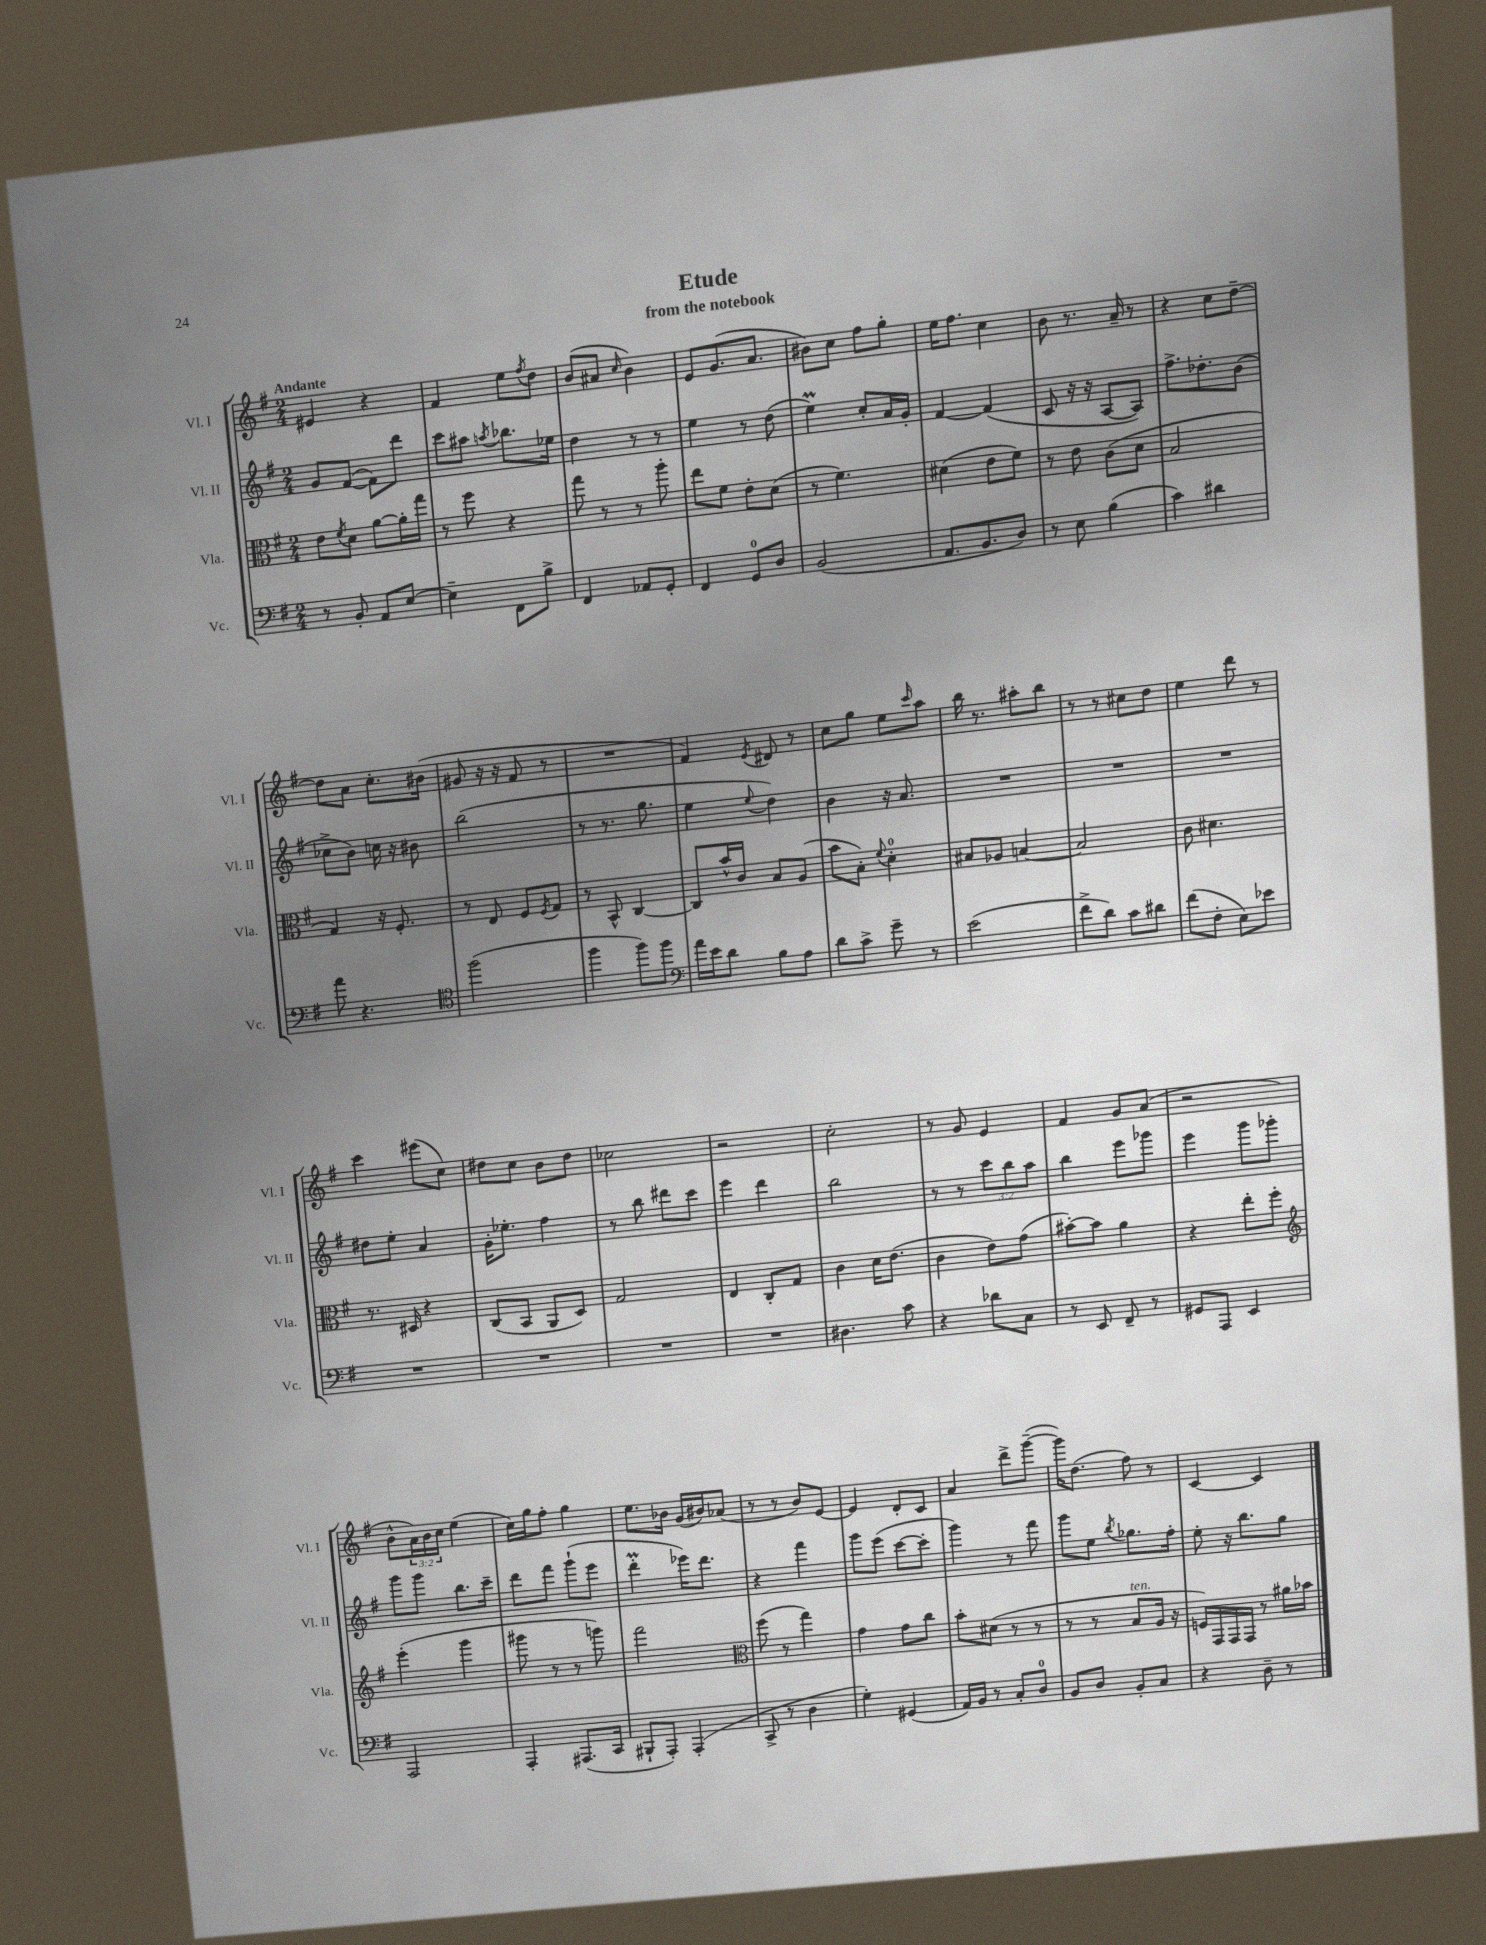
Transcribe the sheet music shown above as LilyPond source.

\header { title = "Etude" subtitle = "from the notebook" }
<<
\new StaffGroup <<
\new Staff = "s0" \with { instrumentName = "Vl. I" shortInstrumentName = "Vl. I" } {
    \clef treble \key g \major \numericTimeSignature \time 2/4 \override Staff.TupletNumber.text = #tuplet-number::calc-fraction-text \tempo "Andante"
    eis'4 r4 |
    fis'4 e''8 \acciaccatura { fis''8 } d''8 |
    b'8( ais'8 \grace { c''16 } b'4) |
    e'8 g'8.( a'8. |
    bis'8) c''8 fis''8 g''8-. |
    e''16 fis''8. c''4 |
    b'8 r8. a'16-- r8 |
    r4 c''8 d''8~-- |
    d''8 a'8 c''8.-. bis'16( |
    gis'8 r16 r16 fis'8 r8 |
    R2 |
    fis'4) \acciaccatura { e'8 } dis'8 r8 |
    c''8 g''8 e''8 \grace { c'''16 } a''8 |
    b''16 r8. ais''8-. b''8 |
    r8 r8 cis''8 d''8 |
    e''4 d'''8 r8 |
    c'''4 eis'''8( c''8) |
    dis''8 c''8 b'8 dis''8 |
    ces''2 |
    r2 |
    c''2-. |
    r8 g'8 e'4 |
    fis'4 g'8 a'8( |
    r2 |
    b'8-^ \tuplet 3/2 { a'16) b'16 c''16 } e''4( |
    c''16) g''16 fis''8-. g''4 |
    e''8. bes'16 g'16( bis'16) aes'8( |
    r8 r8 b'8) e'8~ |
    e'4 d'8-. c'8 |
    a'4 d'''8-> g'''8~--( |
    g'''16) d''8.( fis''8) r8 |
    c'4~ c'4 \bar "|." |
}
\new Staff = "s1" \with { instrumentName = "Vl. II" shortInstrumentName = "Vl. II" } {
    \clef treble \key g \major \numericTimeSignature \time 2/4 \override Staff.TupletNumber.text = #tuplet-number::calc-fraction-text
    g'8 fis'8~( fis'8) d'''8 |
    c'''8 ais''8 \acciaccatura { a''8 } bes''8. ees''16 |
    d''4 r8 r8 |
    e''4 r8 d''8( |
    e''4\prall) c''8-. a'16 g'16-. |
    fis'4~ fis'4( |
    c'8 r16 r16 a8~ a8) |
    fis''8.-> des''8.-. b'8( |
    ces''8-> b'8) c''16 r16 bis'8 |
    b''2( |
    r8 r8. g''8. |
    e''4 \appoggiatura { e''8 } d''4) |
    b'4 r16 a'8. |
    R2 |
    R2 |
    R2 |
    dis''8 e''8-. a'4 |
    g'16-. ees''8.-. fis''4 |
    r8 b''8 dis'''8 c'''8 |
    e'''4 d'''4 |
    b''2 |
    r8 r8 \tuplet 3/2 { c'''8 b''8 a''8 } |
    b''4 e'''8 ges'''8 |
    e'''4 g'''8 ges'''8-. |
    g'''8 g'''8 b''8. c'''16-- |
    d'''8 fis'''8 g'''8-!( e'''8 |
    d'''4-.\prall ees'''16) d'''8. |
    r4 fis'''4 |
    g'''8 e'''8( c'''8~ c'''8-. |
    g'''4) r8 fis'''8 |
    g'''8 e''8 \acciaccatura { b''8 } ges''8. fis''16-. |
    e''8-. r16 b''8. g''8 \bar "|." |
}
\new Staff = "s2" \with { instrumentName = "Vla." shortInstrumentName = "Vla." } {
    \clef alto \key g \major \numericTimeSignature \time 2/4
    e'8 \acciaccatura { fis'8 } d'8 a'8~ a'16-. g''16 |
    r8 fis''8 r4 |
    g''8 r8 r8 a''8-. |
    e''8 fis'8 e'8-. d'8( |
    r8 fis'4.) |
    dis'4( e'8 fis'8) |
    r8 e'8 c'8( d'8 |
    b2 |
    g4) r16 fis8.-. |
    r8 e8 fis8 \acciaccatura { fis8 } g8 |
    r8 b,8-^ c4~ |
    c8 b'16-^ c'16 b8 a8( |
    b'8 b8-.) \appoggiatura { fis'8 } d'4-0-. |
    bis8 aes8 b4~ |
    b2 |
    c'8 dis'4. |
    r8. dis16 r4 |
    c8( b,8 a,8 d8) |
    g2 |
    e4 c8-. g8 |
    c'4 d'16 e'8.( |
    c'4 e'8) g'8( |
    bis'8~-.) bis'8 a'4 |
    r4 e''8-. fis''8-. |
    \clef treble e'''4-.( g'''4 |
    gis'''8 r8 r8 g'''8) |
    fis'''2 |
    \clef alto fis''8( r8 g''4) |
    g'4 g'8 c''8 |
    b'8-. dis'8( r8 r8 |
    r8 r8 b8^\markup { \italic "ten." } a16 r16 |
    f16) g,16 g,16 g,16 r8 ais'16 bes'16 \bar "|." |
}
\new Staff = "s3" \with { instrumentName = "Vc." shortInstrumentName = "Vc." } {
    \clef bass \key g \major \numericTimeSignature \time 2/4
    r8 b,8-. a,8 e8~ |
    e4-- fis,8 b8-> |
    fis,4 aes,8 g,8-. |
    fis,4 g,8-0 d8 |
    b,2( |
    a,8. b,8. d8) |
    r8 e8 b4( |
    c'4) dis'4 |
    a'8 r4. |
    \clef tenor fis''2( |
    fis''4 fis''8) fis''8 |
    \clef bass a'16 e'16 d'8 b8 a8 |
    d'8 c'8-> g'8-- r8 |
    e'2( |
    fis'8-> d'8) c'8 dis'8 |
    fis'8( fis8-. e8) ees'8 |
    R2 |
    R2 |
    R2 |
    R2 |
    dis4. c'8 |
    r4 des'8 c8 |
    r8 e,8 fis,8-- r8 |
    gis,8 a,,8 e,4 |
    a,,2 |
    a,,4-. ais,,8.( c,16 |
    bis,,8-! a,,8-.) a,,4-.( |
    c,8-> r8 d4 |
    g4-.) gis,4( |
    a,16) b,16 r8 c8-. d8-0 |
    b,8 d8 b,8-. c8 |
    r4 d8-- r8 \bar "|." |
}
>>
>>
\layout { \context { \Score \remove "Bar_number_engraver" } }
